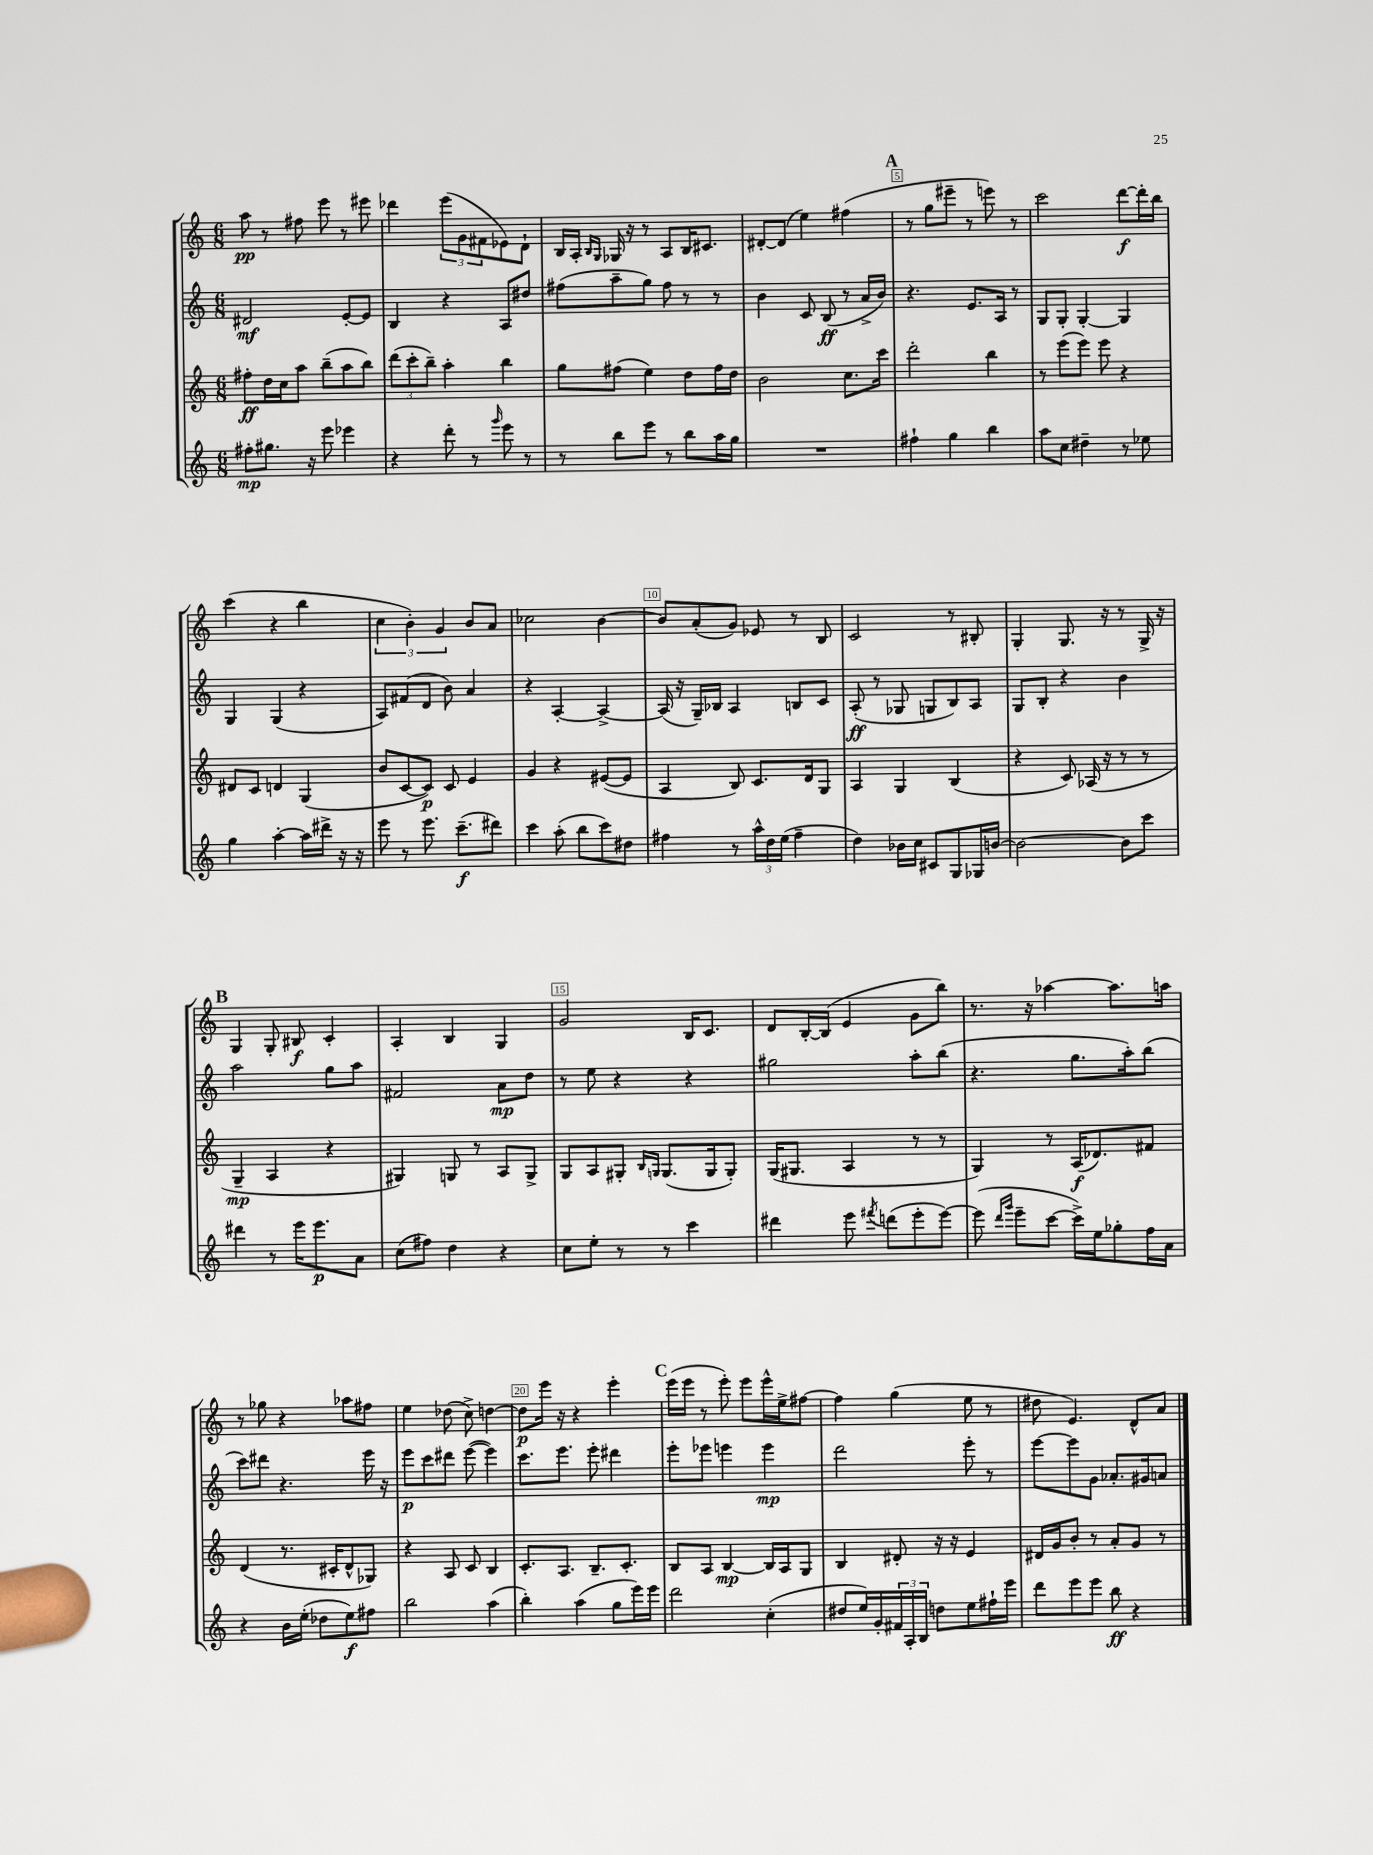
<<
\new StaffGroup <<
\new Staff = "s0" {
    \clef treble \key c \major \numericTimeSignature \time 6/8
    a''8\pp r8 fis''8 e'''8 r8 eis'''8 |
    des'''4 \tuplet 3/2 { e'''8( g'8 fis'8 } ees'8) d'8-! |
    b16 a16-. \grace { b16 g16 } ges16 r16 r8 a8 b16 cis'8. |
    dis'8~-. dis'8( e''4) fis''4( |
    \mark \markup { \bold "A" } r8 g''8 eis'''8-- r8 e'''8) r8 |
    c'''2 d'''8~\f d'''16-. b''16 |
    c'''4( r4 b''4 |
    \tuplet 3/2 { c''4 b'4-.) g'4 } b'8 a'8 |
    ces''2 b'4~ |
    b'8 a'8-.( g'8) ees'8 r8 b8 |
    c'2 r8 bis8-. |
    g4-. g8. r16 r8 g16-> r16 |
    \mark \markup { \bold "B" } g4 g8-. bis8\f c'4-. |
    a4-. b4 g4 |
    g'2 b16 c'8. |
    d'8 b16~-. b16( e'4 g'8 b''8) |
    r8. r16 aes''4~ aes''8. a''16 |
    r8 ges''8 r4 aes''8 fis''8 |
    e''4 des''8( c''8->) d''4~ |
    d''8\p e'''16 r16 r4 e'''4-. |
    \mark \markup { \bold "C" } e'''16( e'''16 r8 e'''8-.) e'''8 e'''16-^ e''16-> fis''8~ |
    fis''4 g''4( e''8 r8 |
    dis''8 e'4.) d'8-^ a'8 \bar "|." |
}
\new Staff = "s1" {
    \clef treble \key c \major \numericTimeSignature \time 6/8
    dis'2\mf e'8~-. e'8 |
    b4 r4 a8 dis''8 |
    fis''8( a''8-- g''8) fis''8 r8 r8 |
    b'4 c'8 b8\ff( r8 a'16-> b'16) |
    \mark \markup { \bold "A" } r4. e'8. a16 r8 |
    g8 g8-. g4~-. g4 |
    g4 g4( r4 |
    a8) fis'8( d'8 b'8) a'4 |
    r4 a4~-. a4~-> |
    a16( r16 g16--) bes16 a4 b8 c'8 |
    a8-.\ff( r8 ges8 g8 b8) a8 |
    g8 b8-. r4 b'4 |
    \mark \markup { \bold "B" } a''2 g''8 a''8 |
    fis'2 a'8\mp d''8 |
    r8 e''8 r4 r4 |
    gis''2 a''8-. b''8( |
    r4. g''8. a''16-.) b''8( |
    c'''8) dis'''8 r4. e'''16 r16 |
    e'''8\p c'''8 dis'''8 e'''8~( e'''4) |
    c'''8. e'''8. e'''8-. dis'''4 |
    \mark \markup { \bold "C" } e'''8-. ees'''8 e'''4 e'''4\mp |
    d'''2 e'''8-. r8 |
    e'''8~ e'''8 g'8 aes'8.-. gis'16 a'8 \bar "|." |
}
\new Staff = "s2" {
    \clef treble \key c \major \numericTimeSignature \time 6/8
    fis''8-.\ff d''16 c''16 a''8 b''8--( a''8 b''8) |
    \tuplet 3/2 { d'''8( c'''8-. b''8--) } a''4-. b''4 |
    g''8 fis''8( e''4) d''8 fis''16 d''16 |
    b'2 c''8. c'''16 |
    \mark \markup { \bold "A" } d'''2-. b''4 |
    r8 e'''8( e'''8) e'''8 r4 |
    dis'8 c'8 d'4 g4( |
    b'8 c'8~ c'8\p) c'8 e'4 |
    g'4 r4 eis'8~( eis'8 |
    a4 b8) c'8. d'16 g8 |
    a4 g4 b4( |
    r4 c'8) aes16( r16 r8 r8 |
    \mark \markup { \bold "B" } g4--\mp a4 r4 |
    gis4) g8 r8 a8 g8-> |
    g8 a8 gis8-. \grace { b16 g16 } g8.( g16 g8-.) |
    g16( gis8. a4 r8 r8 |
    g4) r8 a16\f( des'8.) fis'8 |
    d'4( r8. cis'16-. d'8-^ ges8) |
    r4 a8 c'8 b4 |
    c'8.-. a8. b8.-- c'8.-. |
    \mark \markup { \bold "C" } b8 a8 b4~\mp b16 a16 g8 |
    b4 dis'8-. r16 r16 e'4 |
    dis'16 g'16 b'8-. r8 a'8-. g'8 r8 \bar "|." |
}
\new Staff = "s3" {
    \clef treble \key c \major \numericTimeSignature \time 6/8
    fis''8-.\mp gis''8. r16 e'''8 ees'''4 |
    r4 d'''8-. r8 \grace { g'''16 } e'''8 r8 |
    r8 b''8 e'''8 r8 b''8 a''16 g''16 |
    R2. |
    \mark \markup { \bold "A" } fis''4-! g''4 b''4 |
    a''8 c''8 dis''4-- r8 ees''8 |
    g''4 a''4~-. a''16 dis'''16-> r16 r16 |
    e'''8 r8 e'''8. c'''8.--\f( dis'''8) |
    c'''4 a''8-.( b''8 c'''8) dis''8 |
    fis''4 r8 \tuplet 3/2 { a''16-^ d''16 e''16( } fis''4-- |
    d''4) bes'16 c''16 cis'8 g8 ges16 b'16~ |
    b'2~ b'8 c'''8 |
    \mark \markup { \bold "B" } dis'''4 r8 e'''16 e'''8.\p a'8 |
    c''8( fis''8) d''4 r4 |
    c''8 e''8-. r8 r8 c'''4 |
    dis'''4 e'''8 \acciaccatura { fis'''8 } d'''8( e'''8-. e'''8~) |
    e'''8( \grace { d'''16 g'''16 } e'''8-- c'''8~ c'''16->) e''16 ges''8-. f''16 a'16 |
    r4 b'16 e''16-.( des''8 e''8\f) fis''8 |
    b''2 a''4( |
    b''4-.) a''4( g''8 e'''16) e'''16 |
    \mark \markup { \bold "C" } d'''2 c''4-.( |
    dis''8 e''16) g'16-. \tuplet 3/2 { fis'16 a16-. b16 } d''8 e''8 fis''16-! e'''16 |
    d'''8 e'''8 e'''8 b''8\ff r4 \bar "|." |
}
>>
>>
\layout { \context { \Score \override BarNumber.break-visibility = ##(#f #t #t) barNumberVisibility = #(every-nth-bar-number-visible 5) \override BarNumber.stencil = #(make-stencil-boxer 0.1 0.3 ly:text-interface::print) } }
